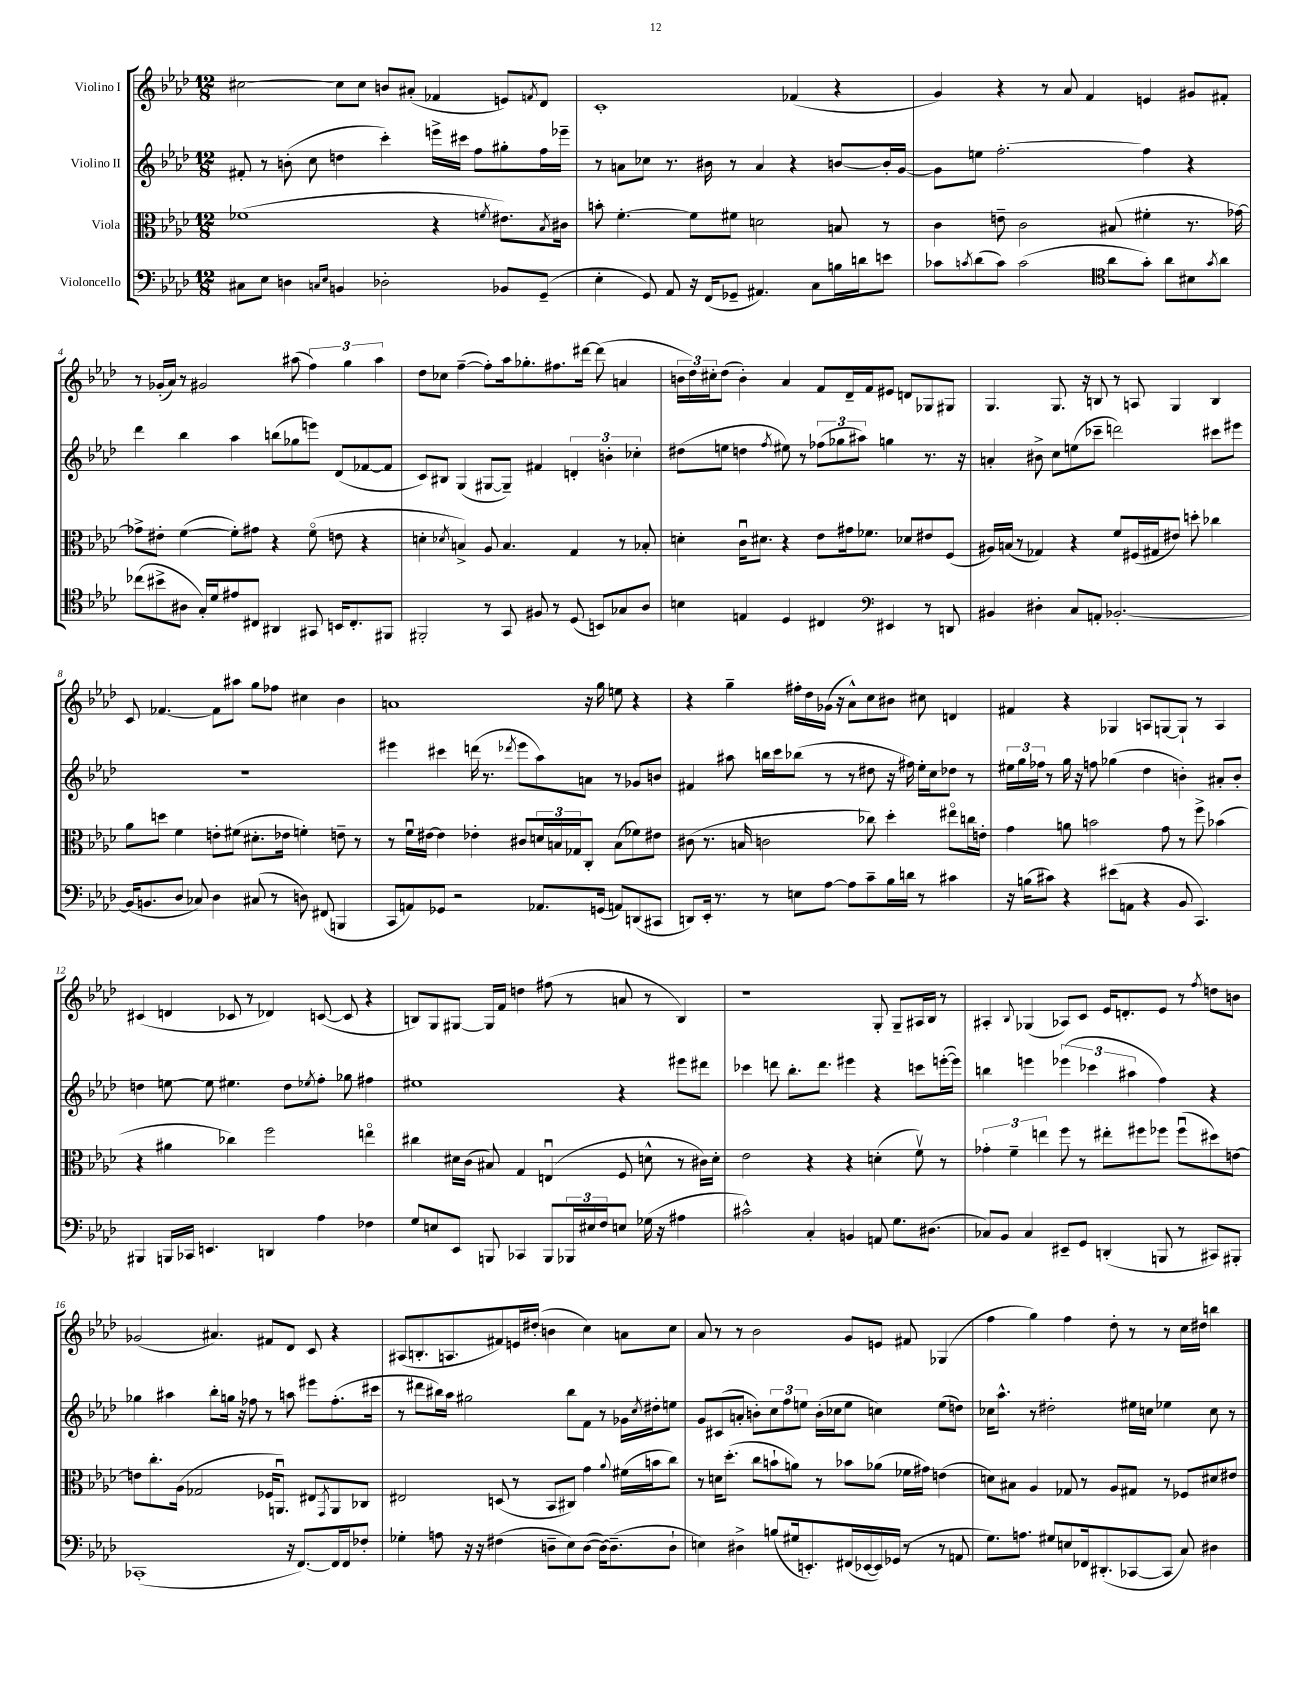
<<
\new StaffGroup <<
\new Staff = "s0" \with { instrumentName = "Violino I" } {
    \clef treble \key aes \major \numericTimeSignature \time 12/8
    cis''2~ cis''8 cis''8 b'8 ais'8-.( fes'4 e'8) \acciaccatura { f'8 } des'8 |
    c'1-. fes'4( r4 |
    g'4) r4 r8 aes'8 f'4 e'4 gis'8 fis'8-. |
    r8 ges'16-.( aes'16) r8 gis'2 ais''8( \tuplet 3/2 { f''4) g''4 ais''4 } |
    des''8 ces''8 f''4~--( f''8-.) aes''16 ges''8.-. fis''8. dis'''16~ dis'''8( a'4 |
    \tuplet 3/2 { b'16 des''16) cis''16-. } des''8( b'4-.) aes'4 f'8 des'16-- f'16 eis'8 d'8 ges8 gis8 |
    g4. g8. r16 b8 r8 a8 g4 b4 |
    c'8 fes'4.~ fes'8 ais''8 g''8 fes''8 cis''4 bes'4 |
    a'1 r16 g''16 e''8 r4 |
    r4 g''4-- fis''16-. des''16 ges'16( r16 aes'8-^) c''8 bis'8 cis''8 d'4 |
    fis'4 r4 ges4 a8 g8~ g8-! r8 a4 |
    cis'4( d'4 ces'8 r8 des'4) c'8~( c'8 r4 |
    b8) g8 gis8~ gis16 f'16 d''4 fis''8( r8 a'8 r8 b4) |
    r1 g8-. g8-- ais16 bes16 r8 |
    ais4-. \appoggiatura { bes8 } ges4( aes8) c'8 ees'16 d'8.-. ees'8 r8 \acciaccatura { f''8 } d''8 b'8 |
    ges'2( ais'4.) fis'8 des'8 c'8 r4 |
    ais8( b8.-. a8. fis'8) e'16 dis''16-.( b'4 c''4) a'8 c''8 |
    aes'8 r8 r8 bes'2 g'8 e'8 fis'8 ges4( |
    f''4 g''4) f''4 des''8-. r8 r8 c''16 dis''16 b''4 \bar "|." |
}
\new Staff = "s1" \with { instrumentName = "Violino II" } {
    \clef treble \key aes \major \numericTimeSignature \time 12/8
    fis'8-. r8 b'8-.( c''8 d''4 c'''4-.) e'''16-> cis'''16 f''8 gis''8-. f''16 ees'''16-- |
    r8 a'8 ces''8 r8. bis'16 r8 a'4 r4 b'8~ b'16-. g'16~ |
    g'8 e''8 f''2.~-. f''4 r4 |
    des'''4 bes''4 aes''4 b''8( ges''8 e'''8) des'8( fes'8~ fes'8 |
    c'8) bis8 g4( gis8~ gis8--) fis'4 \tuplet 3/2 { d'4-. b'4-. ces''4-. } |
    dis''8( e''8 d''4 \acciaccatura { f''8 } eis''8) r8 \tuplet 3/2 { fes''8( ges''8 ais''8) } g''4 r8. r16 |
    a'4-. bis'8-> c''8 e''8( ces'''8-- d'''2) cis'''8 eis'''8 |
    R1. |
    eis'''4 cis'''4 d'''16( r8. \acciaccatura { des'''8 } eis'''8 aes''8) a'8 r8 ges'8 b'8 |
    fis'4 ais''8 b''16 c'''16 bes''8( r8 r8 dis''8 r16 fis''16) ees''16-. c''16 des''8 r8 |
    \tuplet 3/2 { eis''16 g''16 fes''16 } r8 g''16 r16 f''8 ges''4( des''4 b'4-.) ais'8-. b'8-. |
    d''4 e''8~ e''8 eis''4. d''8 \acciaccatura { ees''8 } f''8-. ges''8 fis''4 |
    eis''1 r4 eis'''8 dis'''8 |
    ces'''4 d'''8 bes''8.-. d'''8. eis'''4 r4 c'''8 e'''16~-.( e'''16) |
    b''4 e'''4 \tuplet 3/2 { ees'''4( ces'''4 ais''4 } f''4) r4 |
    ges''4 ais''4 bes''8-. g''16 r16 fes''8 r8 a''8 eis'''8 fes''8.-.( cis'''16 |
    r8 dis'''8 bis''16) aes''16 gis''2 bis''8 f'8 r8 ges'16 \acciaccatura { c''8 } dis''16-. e''8 |
    g'8 cis'8( a'8-. b'8-.) \tuplet 3/2 { c''8 f''8 e''8 } b'16-.( ces''16 e''8 c''4) e''8( d''8) |
    ces''16 aes''8.-^ r8 dis''2-. eis''16 c''16 ees''4 c''8 r8 \bar "|." |
}
\new Staff = "s2" \with { instrumentName = "Viola" } {
    \clef alto \key aes \major \numericTimeSignature \time 12/8
    fes'1( r4 \acciaccatura { f'8 } eis'8.) \acciaccatura { bes8 } cis'16 |
    b'8-. f'4.~-. f'8 fis'8 d'2 b8 r8 |
    c'4 e'8-- c'2 bis8( fis'4-. r8. ges'16~) |
    ges'8-> eis'8-. f'4~( f'8-.) gis'8 r4 f'8\flageolet( e'8 r4 |
    d'4-. \acciaccatura { des'8 } b4->) aes8 b4. g4 r8 bes8-. |
    d'4-. c'16\downbow dis'8. r4 ees'8 gis'16 fes'8. des'8 eis'8 f8( |
    ais16) b16( r8 ges4) r4 f'8 fis16( gis16 eis'8) d''8-. ces''4 |
    aes'8 d''8 f'4 e'8-. fis'8( dis'8.-. ees'16 f'4-.) e'8-- r8 |
    r8 f'16\downbow eis'16~ eis'4 ees'4-. cis'8 \tuplet 3/2 { d'16 b16 ges16 } c8-. b8( fes'8) eis'8 |
    cis'8( r8. b16 c'2 ces''8) des''4-. eis''8\flageolet c''16 e'16-. |
    g'4 a'8 b'2 g'8 r8 f''8-> bes'4( |
    r4 ais'4 ces''4) f''2 e''4\flageolet |
    cis''4 dis'16 c'16( bis8) g4 e4\downbow( f8 d'8-^ r8 cis'16) d'16-. |
    ees'2 r4 r4 d'4-.( f'8\upbow) r8 |
    \tuplet 3/2 { ges'4-. f'4-- e''4 } f''8 r8 eis''8-. fis''8 fes''8 fes''8\downbow( dis''8) e'8~ |
    e'8 c''8.-. aes16( ges2 fes16 a,8.\downbow) eis8 \acciaccatura { g,8 } a,8 ces8 |
    eis2 d8( r8 bes,8 cis8) g'4 \appoggiatura { aes'8 } fis'16( b'16 c''8) |
    r8 d'16 des''8.-.( c''8 b'8-! a'8) r8 bes'8 aes'8( fes'16 gis'16) e'4( |
    d'8) bis8 aes4 ges8 r8 aes8 gis8 r8 fes8 dis'8 eis'8 \bar "|." |
}
\new Staff = "s3" \with { instrumentName = "Violoncello" } {
    \clef bass \key aes \major \numericTimeSignature \time 12/8
    cis8 ees8 d4 \grace { c16 ees16 } b,4 des2-. bes,8 g,8--( |
    ees4-. g,8) aes,8 r16 f,16( ges,8-- ais,4.) c8 b16 d'16 e'8 |
    ces'8 \acciaccatura { c'8 } des'8( c'8) c'2( \clef tenor aes'8 g'8-.) aes'8 bis8 \acciaccatura { g'8 } aes'8 |
    ces''8( bis'8-> ais8 g16-.) des'16 eis'8 cis8 ais,4 gis,8 b,16 cis8.-. fis,8 |
    fis,2-. r8 g,8 fis8 r8 des8( b,8) ges8 aes8 |
    b4 e4 des4 cis4 \clef bass eis,4 r8 d,8 |
    bis,4 dis4-. c8 a,8-. bes,2.~-. |
    bes,16( b,8. des8 ces8) des4 cis8( r8 d8) fis,8( b,,4 |
    c,8 a,8) ges,8 r2 aes,8. g,16( a,8) d,8( cis,8 |
    d,8) ees,16-. r8. r8 e8 aes8~ aes8 c'8-- bes16 d'16 r8 cis'4 |
    r16 b16( cis'8) r4 eis'8( a,8 r4 bes,8 c,4.) |
    bis,,4 b,,16 ces,16 e,4. d,4 aes4 fes4 |
    g8 e8 ees,8 b,,8 ces,4 b,,8 \tuplet 3/2 { bes,,16 eis16 f16 } e8 ges16( r16 ais4 |
    cis'2-^) c4-. b,4 a,8 g8. dis8.( |
    ces8) bes,8 ces4 eis,8-- g,8 d,4-.( b,,8 r8 cis,8) bis,,8-. |
    ces,1-.( r16 f,8.~) f,16 f,16 fes8-. |
    ges4-. a8 r16 r16 fis4( d8-- ees8) d8~( d16~) d8.--( d8-! |
    e4) dis4-> b8( gis16 e,8.-.) fis,16( ees,16~ ees,16) ges,16( r8 r8 a,8 |
    g8.) a8. gis8 e8 fes,16 dis,8.-.( ces,8~ ces,8 c8) dis4 \bar "|." |
}
>>
>>
